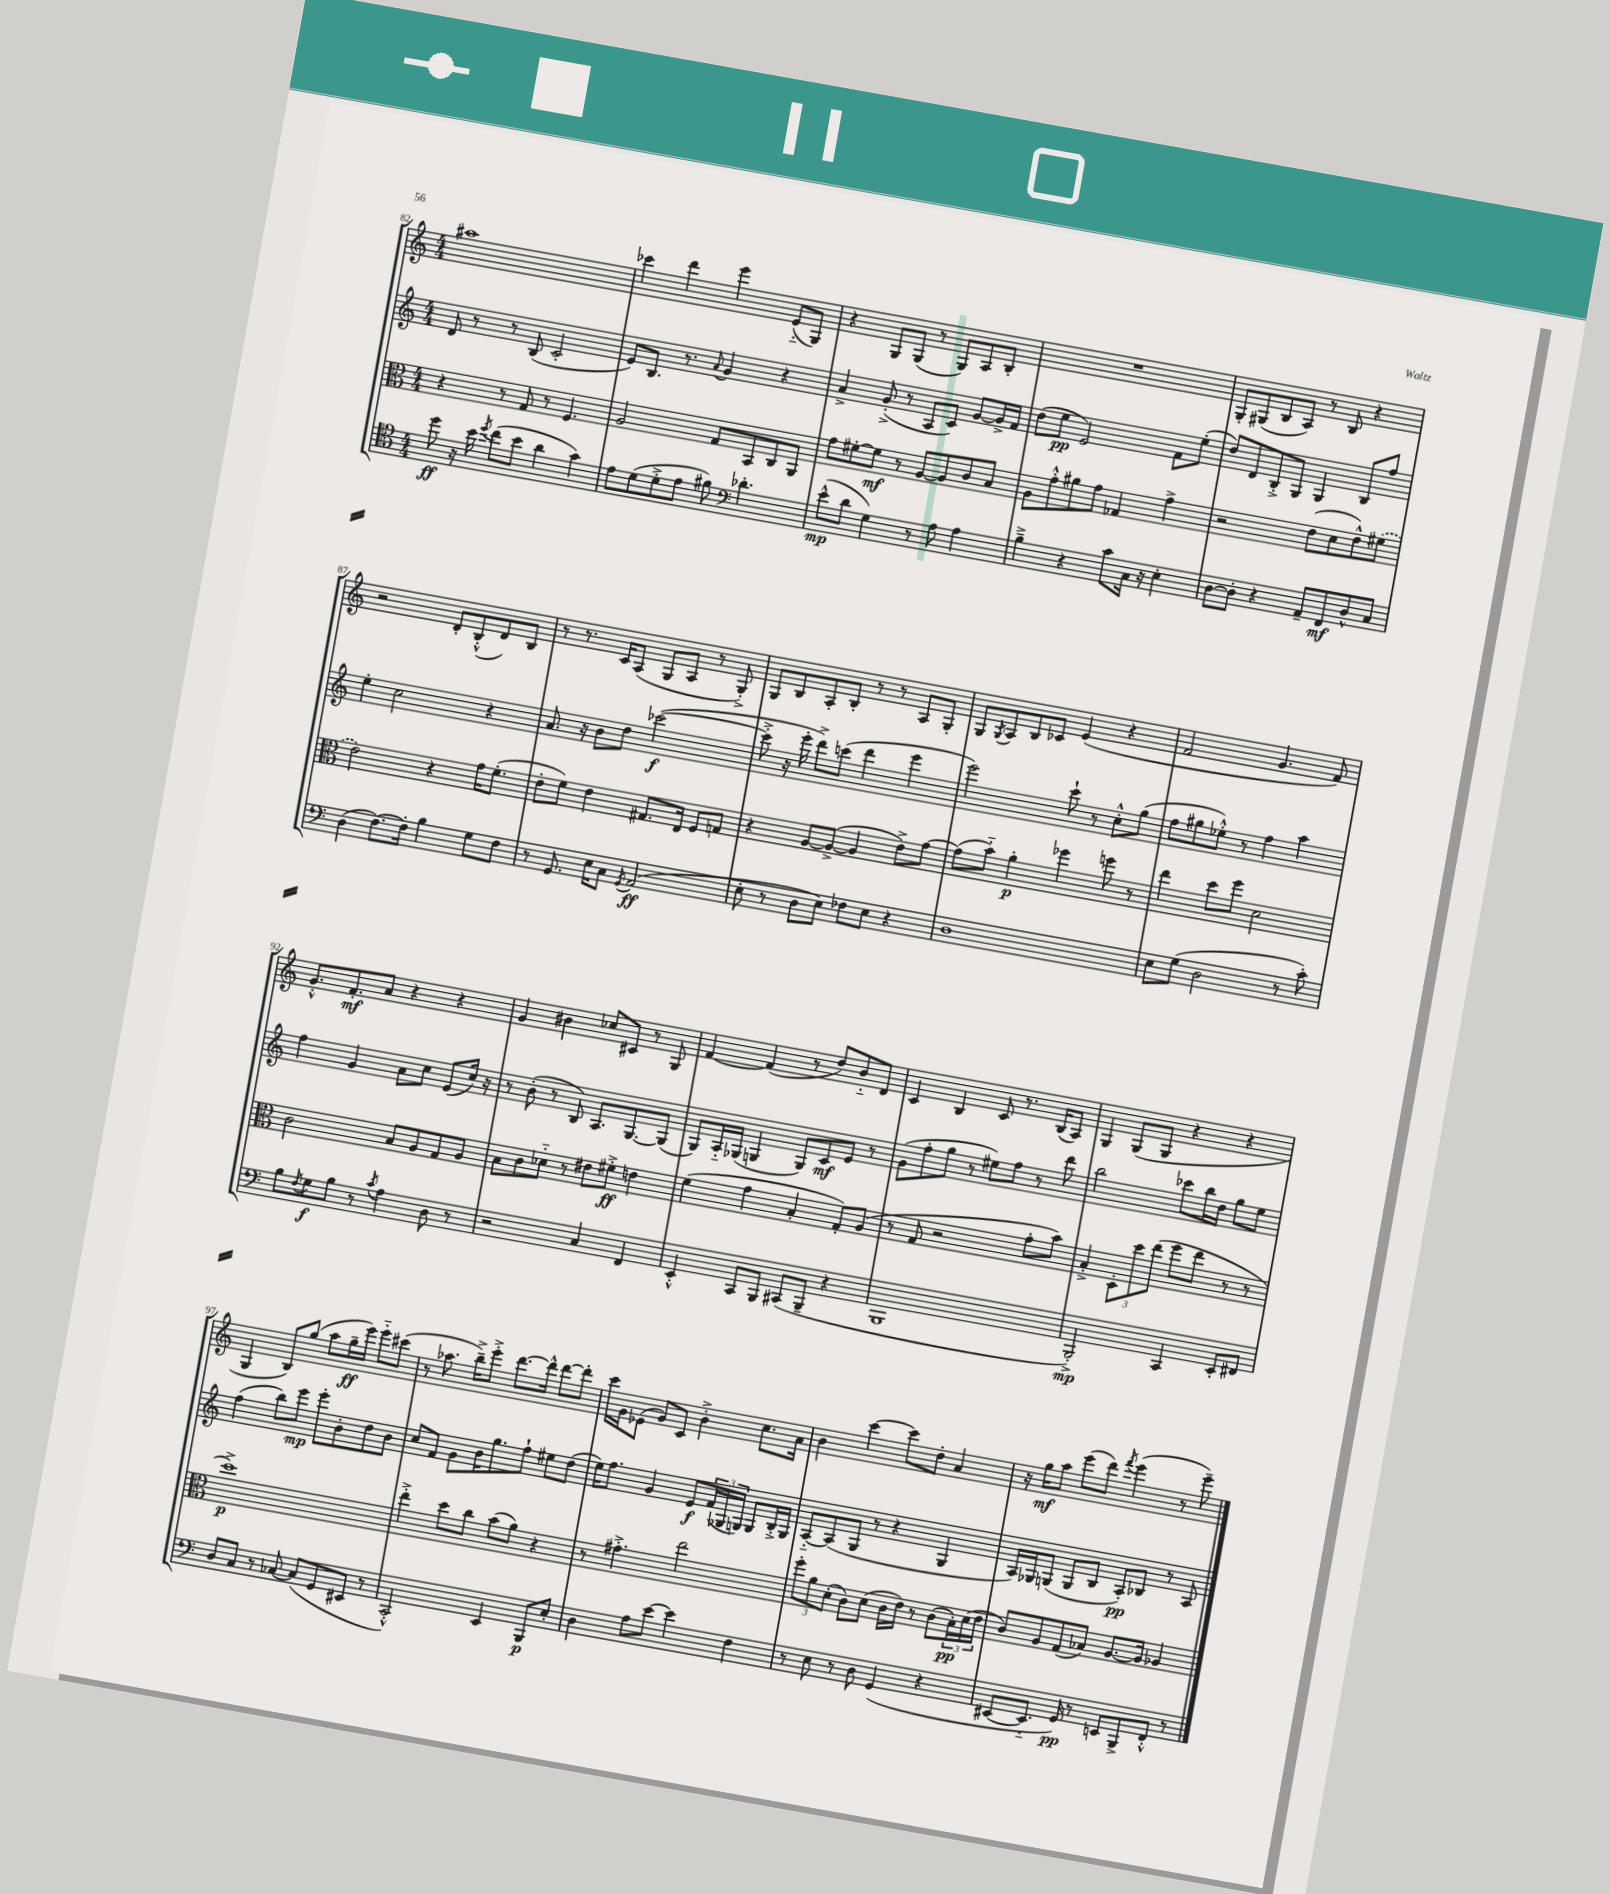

**kern	**dynam	**kern	**dynam	**kern	**dynam	**kern	**dynam
*part4	*part4	*part3	*part3	*part2	*part2	*part1	*part1
*staff4	*staff4	*staff3	*staff3	*staff2	*staff2	*staff1	*staff1
*clefC4	*	*clefC3	*	*clefG2	*	*clefG2	*
*k[]	*	*k[]	*	*k[]	*	*k[]	*
*M4/4	*	*M4/4	*	*M4/4	*	*M4/4	*
=82	=82	=82	=82	=82	=82	=82	=82
8dd\	ff	4r	.	8d/	.	1aa#X	.
16r	.	.	.	8r	.	.	.
16b\	.	.	.	.	.	.	.
8qdd/	.	.	.	.	.	.	.
(8cc\L	.	8r	.	8r	.	.	.
8b\J	.	8G/	.	(8B/	.	.	.
4a\	.	8r	.	2c'/	.	.	.
.	.	4.F/	.	.	.	.	.
4g\)	.	.	.	.	.	.	.
=83	=83	=83	=83	=83	=83	=83	=83
8e\L	.	2A/	.	8e/L)	.	4ccc-X\	.
(8d\	.	.	.	8.B/J	.	.	.
8d'^\	.	.	.	.	.	4ddd\	.
.	.	.	.	8.r	.	.	.
8e\J	.	.	.	.	.	.	.
.	.	.	.	8qqa/	.	.	.
8f#X\)	.	8G/L	.	4g/	.	4eee\	.
*clefF4	*	*	*	*	*	*	*
4.d-X'\	.	8BB/	.	.	.	.	.
.	.	8C/	.	4r	.	(8e/L	.
.	.	8AA/J	.	.	.	8G/J)	.
=84	=84	=84	=84	=84	=84	=84	=84
(8e^^\L	mp	8g\L	.	4a^/	.	4r	.
8d\J	.	[8f#X'\	.	.	.	.	.
4G\)	.	8f#\J]	mf	(8g'^/	.	8G/L	.
.	.	8r	.	8r	.	(8G/J	.
8r	.	[8A/L	.	8A/L	.	8r	.
8A\	.	8A/]	.	8c/J)	.	8G/L)	.
4A\	.	8c/	.	[8g/L	.	8A/	.
.	.	8B/J	.	16g^/L]	.	8B'/J	.
.	.	.	.	16f/JJ	.	.	.
=85	=85	=85	=85	=85	=85	=85	=85
4B~^\	.	8A\L	.	(8dd\L	.	1r	.
.	.	8g'^^\	.	8ee\J	pp	.	.
4r	.	8a#X\	.	2e/)	.	.	.
.	.	8g\J	.	.	.	.	.
8c\L	.	4G-X/	.	.	.	.	.
16C\Jk	.	.	.	.	.	.	.
16r	.	.	.	.	.	.	.
4E'\	.	4g^\	.	8f\L	.	.	.
.	.	.	.	(8ee'\J	.	.	.
=86	=86	=86	=86	=86	=86	=86	=86
[8D\L	.	2r	.	8dd/L)	.	8G'/L	.
8D'\J]	.	.	.	8d/	.	(8G#X/	.
4r	.	.	.	8B'^/	.	8B/	.
.	.	.	.	8G/J	.	8A/J)	.
8AA~/L	.	(8e\L	.	4G/	.	8r	.
8FF/	mf	8d\	.	.	.	8B/	.
8D^^/	.	8e^^\)	.	8B/L	.	4r	.
8C/J	.	(8f#X\J	.	8ff/J	.	.	.
!!LO:LB:g=z
=87	=87	=87	=87	=87	=87	=87	=87
(4D\	.	2e\)	.	4ee'\	.	2r	.
[8.F\L)	.	.	.	2cc\	.	.	.
16F'\Jk]	.	.	.	.	.	.	.
4B\	.	4r	.	.	.	8d'/L	.
.	.	.	.	.	.	(8B'^^/	.
8G\L	.	16g\KL	.	4r	.	8d/)	.
.	.	(8.f'\J	.	.	.	.	.
8F\J	.	.	.	.	.	8B/J	.
=88	=88	=88	=88	=88	=88	=88	=88
8r	.	8e'\L	.	8.a/	.	8r	.
8.GG/	.	8f\J)	.	.	.	8.r	.
.	.	.	.	16r	.	.	.
.	.	4e\	.	8b\L	.	.	.
16E\KL	.	.	.	.	.	16c/KL	.
8C\J	.	.	.	8dd\J	.	(8A/J	.
8qGG/	.	.	.	.	.	.	.
(2AA/	ff	8.G#X/L	.	([2ccc-X\	f	8G/L	.
.	.	.	.	.	.	8A/J	.
.	.	16E/Jk	.	.	.	.	.
.	.	8F/L	.	.	.	8r	.
.	.	8Gn/J	.	.	.	8G'^/)	.
=89	=89	=89	=89	=89	=89	=89	=89
8E'\	.	4r	.	8ccc-'^\]	.	8G/L	.
8r	.	.	.	16r	.	8B/	.
.	.	.	.	16eee'\	.	.	.
8D\L	.	[8A/L	.	8ddd^\L)	.	8A'/	.
8E\J)	.	(8A^/J_	.	(8cccn\J	.	8B'/J	.
8F-X\L	.	4A/]	.	4ddd\	.	8r	.
8E\J	.	.	.	.	.	8r	.
4r	.	8e^\L)	.	4eee\	.	8A/L	.
.	.	[8g\J	.	.	.	8G'/J	.
=90	=90	=90	=90	=90	=90	=90	=90
1D	.	(8g\L]	.	2eee\)	.	8G/L	.
.	.	.	.	.	.	8qG/	.
.	.	8b\J)	.	.	.	8A/	.
.	.	4a'\	p	.	.	8B/	.
.	.	.	.	.	.	8c-X/J	.
.	.	4ff-X\	.	8ccc`\	.	(4e/	.
.	.	.	.	8r	.	.	.
.	.	8ffn\	.	8cc'^^\L	.	4r	.
.	.	8r	.	(8gg\J	.	.	.
=91	=91	=91	=91	=91	=91	=91	=91
8E\L	.	4ee\	.	8ff\L	.	2f/	.
(8G\J	.	.	.	8gg#X\	.	.	.
2D\	.	8dd\L	.	8ee-X'^^\J)	.	.	.
.	.	8ff\J	.	8r	.	.	.
.	.	2d\	.	4ff\	.	4.g/	.
8r	.	.	.	4aa\	.	.	.
8c'\)	.	.	.	.	.	8f/)	.
!!LO:LB:g=z
=92	=92	=92	=92	=92	=92	=92	=92
8B\L	.	2c\	.	4ff\	.	8.g'^^/L	.
8qF/	.	.	.	.	.	.	.
8G\	f	.	.	.	.	.	.
.	.	.	.	.	.	8.f'/	mf
8B\J	.	.	.	4g/	.	.	.
8r	.	.	.	.	.	8a/J	.
8qc/	.	.	.	.	.	.	.
4A\	.	8B/L	.	8a\L	.	4r	.
.	.	8A/	.	8cc\J	.	.	.
8D\	.	8G/	.	(8e/L	.	4r	.
8r	.	8A/J	.	16cc/Jk)	.	.	.
.	.	.	.	16r	.	.	.
=93	=93	=93	=93	=93	=93	=93	=93
2r	.	8B\L	.	8r	.	4g/	.
.	.	8c\	.	(8b'\	.	.	.
.	.	8d-X\J	.	8r	.	4b#X\	.
.	.	8r	.	8B/)	.	.	.
4C/	.	8e#X\L	.	8.A/L	.	8cc-X/L	.
.	.	8f#X'^\J	ff	.	.	8c#X/J	.
.	.	.	.	[8.G/	.	.	.
4FF/	.	4en\	.	.	.	8r	.
.	.	.	.	(8G/J]	.	8G/	.
=94	=94	=94	=94	=94	=94	=94	=94
4EE'^^/	.	(4f\	.	8G/L)	.	[4f/	.
.	.	.	.	16A/L	.	.	.
.	.	.	.	(16G-X/JJ	.	.	.
8CC/L	.	4g\	.	4Gn/	.	(4f/]	.
8BBB/J	.	.	.	.	.	.	.
(8CC#X/L	.	4B'/	.	8G/L)	.	8r	.
8BBB~/J	.	.	.	8c/	mf	8dd/L)	.
4r	.	8G'/L)	.	8e/J	.	8b/	.
.	.	(8A/J	.	8r	.	8d/J	.
=95	=95	=95	=95	=95	=95	=95	=95
1BBB	.	8r	.	(8g\L	.	4c/	.
.	.	8G/	.	8ff'\	.	.	.
.	.	2r	.	8gg\J	.	4B/	.
.	.	.	.	8r	.	.	.
.	.	.	.	8ee#X\L)	.	8c/	.
.	.	.	.	8ff\J	.	8.r	.
.	.	8g'\L	.	8r	.	.	.
.	.	.	.	.	.	(16B/KL	.
.	.	8b\J)	.	8ddd\	.	8A/J)	.
=96	=96	=96	=96	=96	=96	=96	=96
2BBB'^/)	mp	4B'^/	.	2bb\	.	4G/	.
.	.	12D'\L	.	.	.	(8G/L	.
.	.	12dd\	.	.	.	.	.
.	.	.	.	.	.	8G/J	.
.	.	(12ee\J	.	.	.	.	.
4CC/	.	8ff\L	.	8ccc-X\L	.	4r	.
.	.	8ee\J	.	16bb\L	.	.	.
.	.	.	.	16dd\JJ	.	.	.
8EE'/L	.	8r	.	8gg\L	.	4r	.
8FF#X/J	.	8r	.	8ee\J	.	.	.
!!LO:LB:g=z
=97	=97	=97	=97	=97	=97	=97	=97
8D/L	.	1dd^)	p	(4ff\	.	4G/	.
8C/J	.	.	.	.	.	.	.
8r	.	.	.	8bb\L)	.	8B/L)	.
[8C-X/	.	.	.	8eee\J	mp	(8gg/J	.
(8C-/L]	.	.	.	8eee'\L	.	8aa\L	.
8GG/	.	.	.	8b'\	.	16gg~\L	ff
.	.	.	.	.	.	16eee\JJ)	.
8EE#X/J	.	.	.	8dd\	.	8eee\L	.
8r	.	.	.	8b\J	.	(8ccc#X\J	.
=98	=98	=98	=98	=98	=98	=98	=98
2CC'^^/)	.	4ee'^\	.	8cc/L	.	8r	.
.	.	.	.	8f/J	.	8.aa-X\	.
.	.	8dd\L	.	8g\L	.	.	.
.	.	.	.	.	.	16bb~^\KL)	.
.	.	8cc\J	.	16b\K	.	8eee'^\J	.
.	.	.	.	8.gg\	.	.	.
4EE/	.	(8b\L	.	.	.	[8.ddd\L	.
.	.	8a\J)	.	8ff`\J	.	.	.
.	.	.	.	.	.	16ddd^^\Jk]	.
8BBB/L	p	4r	.	8ee#X\L	.	[8ddd\L	.
8E'/J	.	.	.	(8dd\J	.	8ddd'\J]	.
=99	=99	=99	=99	=99	=99	=99	=99
4D\	.	8r	.	16ee\KL)	.	16ccc\LL	.
.	.	.	.	8.ff\J	.	16g\J	.
.	.	4.g#X'^\	.	.	.	(8e-X\J	.
8A\L	.	.	.	4g/	.	8g/L)	.
[8e\J	.	.	.	.	.	8c/J	.
4e\]	.	2ee\	.	8e/L	f	4b'^\	.
.	.	.	.	(24f/L	.	.	.
.	.	.	.	24G-X/	.	.	.
.	.	.	.	24Gn/JJ)	.	.	.
4F\	.	.	.	8G/L	.	8.cc\L	.
.	.	.	.	16B'^/L	.	.	.
.	.	.	.	16G/JJ	.	16a\Jk	.
=100	=100	=100	=100	=100	=100	=100	=100
8r	.	12ff'\L	.	[8A/L	.	4b\	.
.	.	12a\	.	.	.	.	.
8E\	.	.	.	(8A/]	.	.	.
.	.	(12d'\J	.	.	.	.	.
8r	.	8c\L)	.	8G/J	.	[4ccc\	.
8D\	.	(8d\J	.	8r	.	.	.
(4GG/	.	16c\LL	.	4r	.	8ccc\L]	.
.	.	16e\JJ)	.	.	.	.	.
.	.	8r	.	.	.	8dd'\J	.
4r	.	(8c\L	.	4G/	.	4a/	.
.	.	24B'\L)	pp	.	.	.	.
.	.	(24d\	.	.	.	.	.
.	.	24e\JJ	.	.	.	.	.
=101	=101	=101	=101	=101	=101	=101	=101
[8EE#X/L	.	8c/L)	.	16A/LL)	.	16r	.
.	.	.	.	16G-X/J	.	16gg\KL	mf
8.EE#/J]	.	8A/	.	(8Gn/J	.	8aa\J	.
.	.	(8G/	.	8G/L	.	(8eee\L	.
16GG/)	pp	.	.	.	.	.	.
8r	.	8B-X/J)	.	8B/J	.	8ddd\J)	.
.	.	.	.	.	.	8qfff/	.
8EEn/L	.	[8.A/L	.	8A'/L)	pp	(4eee\	.
8BBB^/	.	.	.	8B-X/J	.	.	.
.	.	16A/Jk]	.	.	.	.	.
8FF'^^/J	.	4A-X/	.	8r	.	8r	.
8r	.	.	.	8A/	.	8eee~\)	.
==	==	==	==	==	==	==	==
*-	*-	*-	*-	*-	*-	*-	*-
